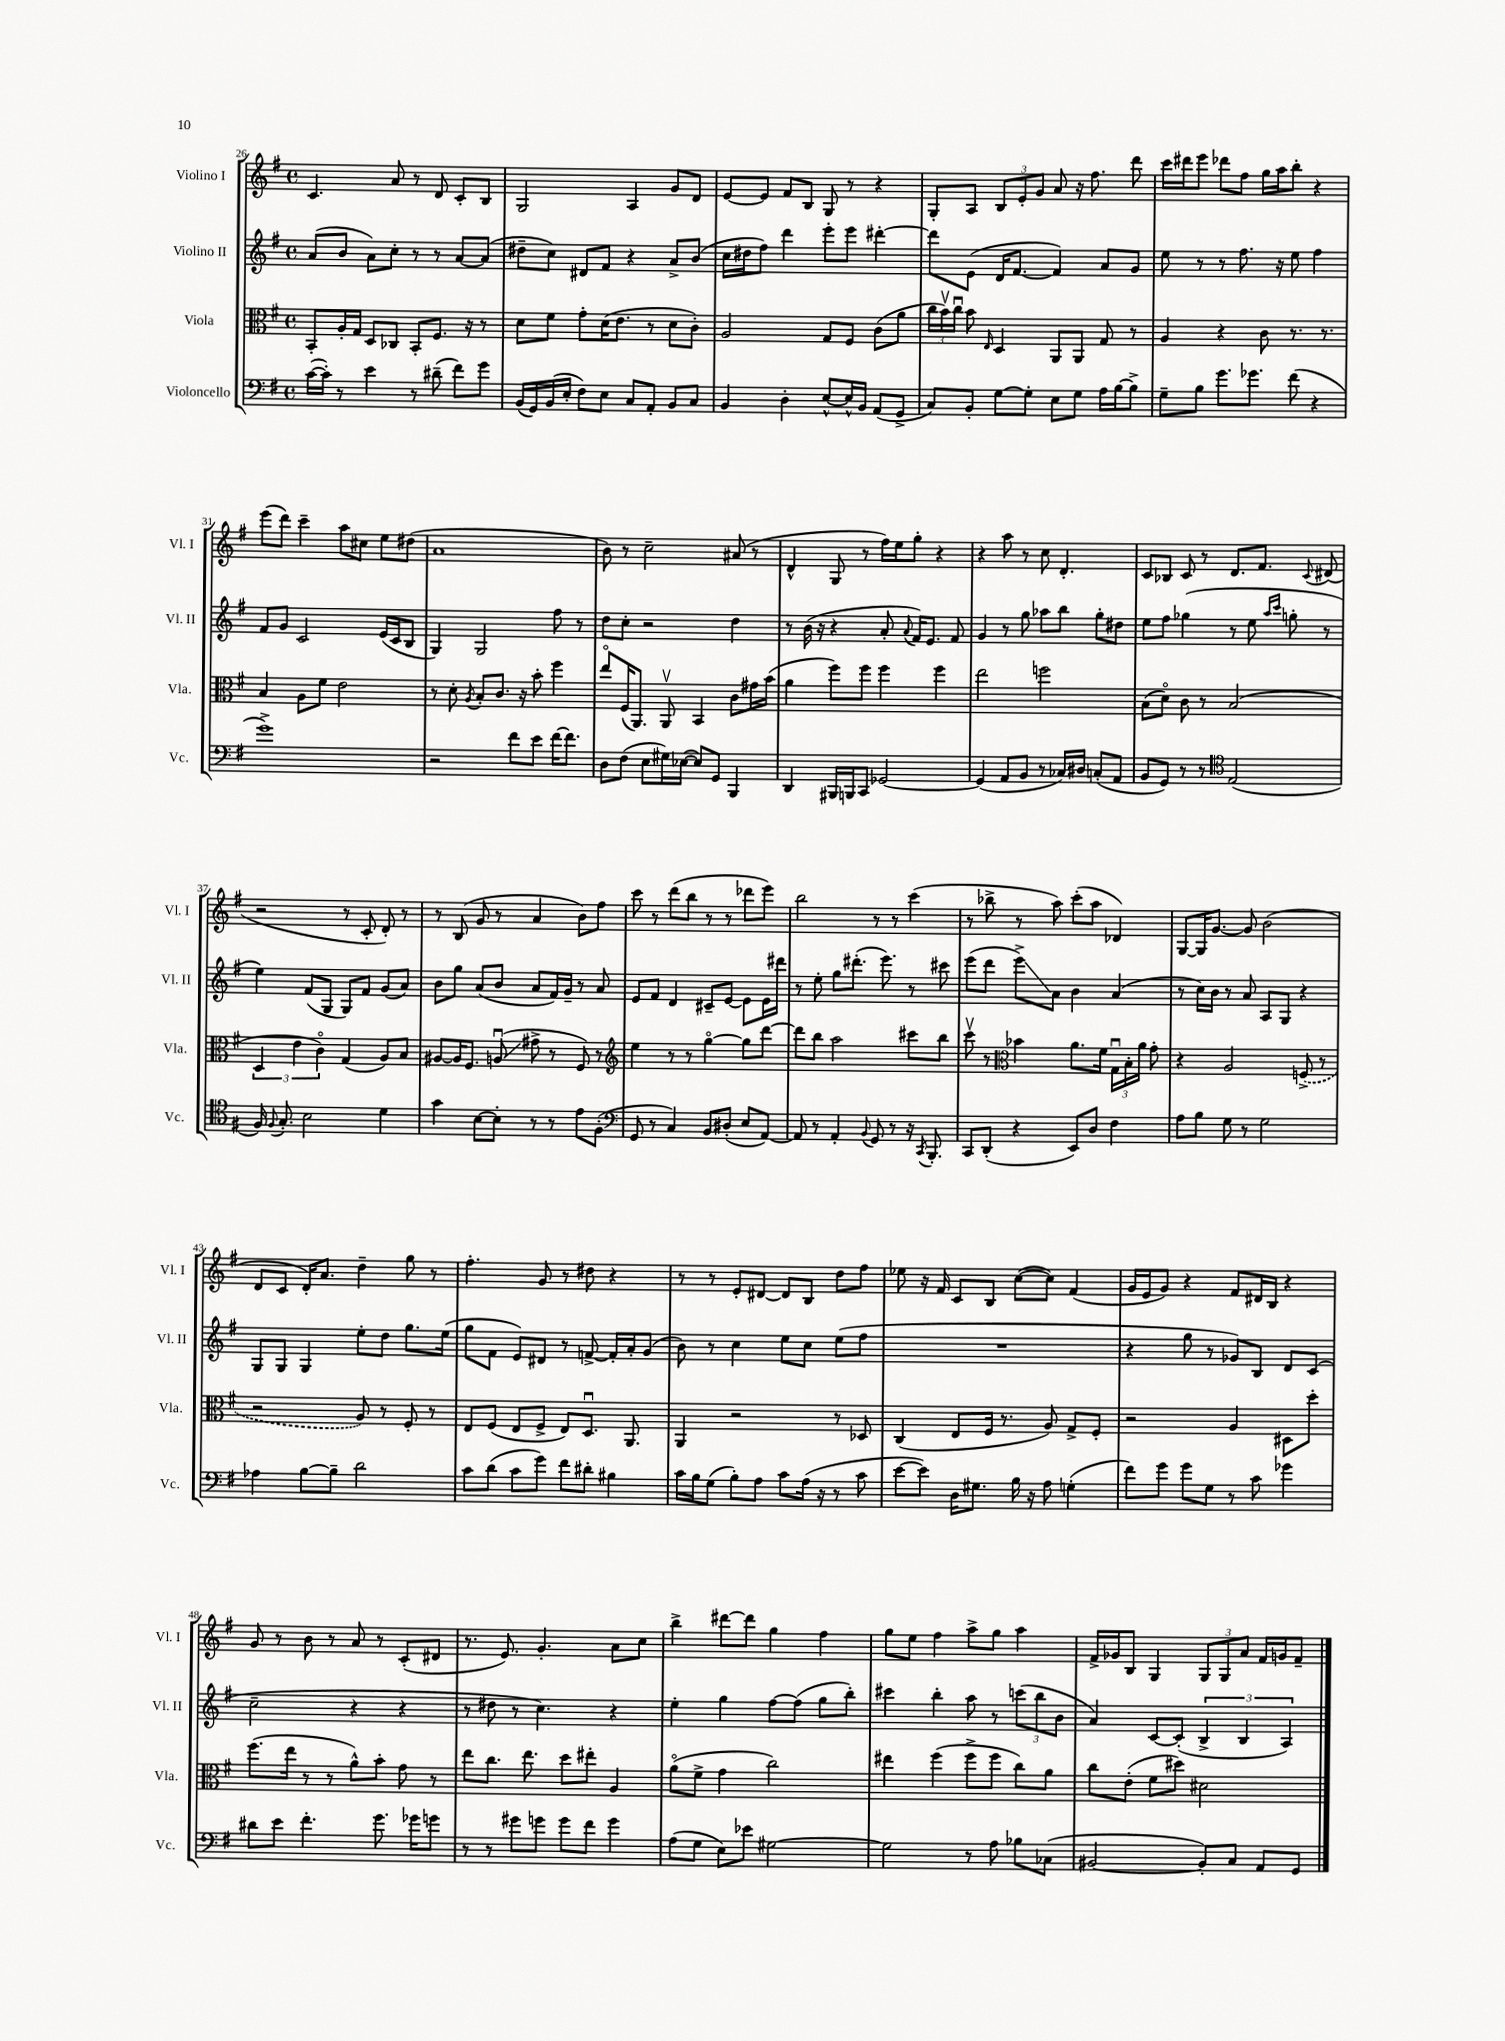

**kern	**kern	**kern	**kern
*staff4	*staff3	*staff2	*staff1
*clefF4	*clefC3	*clefG2	*clefG2
*k[f#]	*k[f#]	*k[f#]	*k[f#]
*M4/4	*M4/4	*M4/4	*M4/4
*met(c)	*met(c)	*met(c)	*met(c)
([16c	8BB'	(8a	4.c
16c'])	.	.	.
8r	16A'	8b	.
.	16G	.	.
4e	8D	8a)	.
.	8C-	8cc'	8a
8r	8BB'	8r	8r
(8d#~	8.F#	8r	8d
8f#)	.	[8a	8c'
.	16r	.	.
8g	8r	(8a]	8B
=	=	=	=
(16BB	8d	8dd#~	2G
16GG)	.	.	.
(16BB	8f#	8cc)	.
16E'	.	.	.
8F#)	8g'	8d#	.
8E	(16d	8f#	.
.	8.e	.	.
8C	.	4r	4A
8AA'	8r	.	.
8BB	8d	8a^	8g
8C	8c')	(8b	8d
=	=	=	=
4BB	2A	16cc	[8e
.	.	16dd#	.
.	.	8ff#)	8e]
4D'	.	4ddd	8f#
.	.	.	8B
[8E^^	8G	8eee'	8G
16E^^]	8F#	8eee	8r
16BB	.	.	.
(8AA	(8c	[4ddd#'	4r
8GG^	8a	.	.
=	=	=	=
8C)	24cc	8ddd#]	8G'
.	24bv)	.	.
.	24ccu	.	.
8BB'	8b	(8e	8A
.	16qqE	.	.
[8G	4D	16d	12B
.	.	[8.f#	.
.	.	.	12e'
8G']	.	.	.
.	.	.	12g
8E	8AA	4f#])	8a
8G	8AA	.	16r
.	.	.	8.ff#
16A	8G	8a	.
[16B	.	.	.
8B^]	8r	8g	8ddd
=	=	=	=
8G~	4A	8ee	16ccc
.	.	.	16ddd#
8B	.	8r	8eee
8.g	4r	8r	8ddd-
.	.	8.ff#	8ff#
8.g-	.	.	.
.	8c	.	16gg
.	.	16r	16aa
(8f#	8.r	8ee	8bb'
4r	.	4ff#	4r
.	8.r	.	.
=	=	=	=
1g^)	4B	8f#	(8eee
.	.	8g	8ddd)
.	8A	2c	4ccc~
.	8f#	.	.
.	2e	.	8aa
.	.	.	8cc#
.	.	(16e	8ee
.	.	16c	.
.	.	8B	(8dd#
=	=	=	=
2r	8r	4G)	1a
.	8d'	.	.
.	8qA	.	.
.	8B'	2G	.
.	8.c	.	.
8f#	.	.	.
.	16r	.	.
8e	8b'	.	.
[16f#	4ff#	8ff#	.
8.f#]	.	.	.
.	.	8r	.
=	=	=	=
8D	8eeo	8dd	8b)
(8F#	(16F#	8cc'	8r
.	8.AA)	.	.
8E	.	2r	2cc~
16G#)	8AAv	.	.
([16E-	.	.	.
8E-])	4BB	.	.
8GG	.	.	.
4BBB	8c	4dd	(8a#
.	16g#	.	8r
.	(16b	.	.
=	=	=	=
4DD	4a	8r	4d^^
.	.	(16b	.
.	.	16r	.
16BBB#	8ff#)	4r	8G
16BBB	.	.	.
8CC	8ff#	.	8r
[2GG-	4ff#	8a'	16ff#)
.	.	.	16ee
.	.	8qqa	.
.	.	16f#)	8gg'
.	.	8.e	.
.	4ff#	.	4r
.	.	8f#	.
=	=	=	=
(4GG-]	2ee	4g	4r
8AA	.	8r	8aa
8BB	.	8gg	8r
8r	2ff	8aa-	8cc
16C-)	.	8bb	4.d'
16D#	.	.	.
(8C'	.	8gg'	.
8AA	.	8dd#	.
=	=	=	=
8BB	(8B	8ee	8c
8GG)	8do)	8ff#	8B-
8r	8c	(4gg-	8c
8r	8r	.	8r
*clefC4	*	*	*
(2E	(2B	8r	8.d
.	.	8ee	.
.	.	.	8.f#
.	.	16qqaa	.
.	.	16qqccc	.
.	.	8gg'	.
.	.	.	8qqc
.	.	8r	(8d#
=	=	=	=
16F#)	6D	4ee)	2r
8qqF#	.	.	.
8.G'	.	.	.
.	6e	.	.
2B	.	(8f#	.
.	6co)	.	.
.	.	8G	.
.	(4G	8G)	8r
.	.	8f#	8c'
4d	8A)	(8g	8d')
.	8B	8a)	8r
=	=	=	=
4g	[8A#	8b	8r
.	16A#]	8gg	(8B
.	8.F#	.	.
[8B	.	(8a	8g
8B']	(8Au	8b	8r
8r	8g#^	8a	4a
8r	8r	16f#)	.
.	.	16g~	.
8e	8F#)	8r	8b)
(8F#'	8r	8a	8ff#
=	=	=	=
*clefF4	*clefG2	*	*
8GG	4ee	8e	8ccc
8r	.	8f#	8r
4C)	8r	4d	(8ddd
.	8r	.	8bb
8BB	[4ggo	8c#~	8r
(8D#'	.	[8e	8r
8E	8gg]	8e]	8ddd-
[8AA)	[8ddd	16e	8eee)
.	.	16ddd#	.
=	=	=	=
8AA]	8ddd]	8r	2bb
8r	8bb	8ee'	.
4AA'	2aa	8gg	.
.	.	(8.ddd#'	.
8qqBB	.	.	.
8GG	.	.	8r
.	.	8.eee)	.
8r	.	.	8r
16r	8ccc#	8r	(4ccc
8qCC	.	.	.
8.BBB'	.	.	.
.	8bb	8ccc#	.
=	=	=	=
8CC	8cccv	(8eee	8r
(8DD'	8r	8ddd	8bb-^
*	*clefC3	*	*
4r	4b-	8eee^)	8r
.	.	8a	8aa)
8EE)	8.a	4b	(8ccc'
8D	.	.	8aa
.	16f#	.	.
4F#	24Gu	(4a	4d-)
.	24B'	.	.
.	24a	.	.
.	8g'	.	.
=	=	=	=
8A	4r	8r	[8G
8B	.	16cc)	16G]
.	.	16b	[8.g
8G	2A	8r	.
8r	.	8a	8g]
2G	.	8A	(2b
.	.	8G	.
.	(8F^	4r	.
.	8r	.	.
=	=	=	=
4A-	2r	8G	8d
.	.	8G	8c
[8B	.	4G	16d')
.	.	.	8.a
8B~]	.	.	.
2d	8A)	8ee'	4dd~
.	8r	8dd	.
.	8F#'	8.gg	8gg
.	8r	.	8r
.	.	(16ee	.
=	=	=	=
8c	8E	8gg	4.ff#'
(8d	(8F#	8f#	.
8c	8E	8e)	.
8g)	8F#^	8d#	8g
8f#	8E)	8r	8r
8d#'	8.Du	[8f^	8dd#
4B#	.	16f']	4r
.	8.AA	16a'	.
.	.	(8g	.
=	=	=	=
16c	4AA	8b)	8r
16B	.	.	.
(8G	.	8r	8r
8B')	2r	4cc	8e'
8A	.	.	[8d#
8c	.	8ee	8d#]
(16A	.	8cc	8B
16r	.	.	.
8r	8r	(8ee	8dd
8c	8D-	8ff#	8ff#
=	=	=	=
[8e	(4C	1r	8ee-
8e])	.	.	16r
.	.	.	16f#
16D	8E	.	8c
8.G#	.	.	.
.	16F#	.	8B
.	8.r	.	.
16B	.	.	([8cc
16r	.	.	.
8A	8A)	.	8cc])
(4G'	8G^	.	(4f#
.	8F#'	.	.
=	=	=	=
8f#)	2r	4r	16g
.	.	.	16e
8g	.	.	8g)
8g	.	8gg	4r
8G	.	8r	.
8r	4A	8g-)	8f#
8c	.	8B	16d#
.	.	.	16B
4g-	8D#	8d	4r
.	8dd'	(8c	.
=	=	=	=
8d#	(8.ff#	2cc~	8g
8e	.	.	8r
.	16ee	.	.
4.f#'	8r	.	8b
.	8r	.	8r
.	8a^^)	4r	8a
8.g	8b'	.	8r
.	8g	4r	(8c'
16g-	.	.	.
8g	8r	.	8d#
=	=	=	=
8r	8ee	8r	8.r
8r	8.cc	8dd#	.
.	.	.	8.e)
8g#	.	8r	.
.	8.ee	.	.
8g	.	4.cc)	4.g'
8g	8dd	.	.
8f#	8ee#'	.	.
4g	4A	4r	8a
.	.	.	8cc
=	=	=	=
(8A	(8ao	4ee'	4bb^
8G	8f#^	.	.
8E)	4g	4gg	[8ddd#
8e-	.	.	8ddd#]
[2G#	2cc)	[8ff#	4gg
.	.	(8ff#]	.
.	.	8gg	4ff#
.	.	8bb')	.
=	=	=	=
2G#]	4ee#	4ccc#	8gg
.	.	.	8ee
.	(4ff#	4bb'	4ff#
8r	8ff#^	8aa	8aa^
8A	8ff#	8r	8gg
8B-	8cc)	(12ccc	4aa
.	.	12bb	.
(8C-	8a	.	.
.	.	12b	.
=	=	=	=
[2BB#	8cc	4a)	16f#^
.	.	.	16g-
.	(8e'	.	8B
.	8f#	[8c	4G
.	8dd#)	(8c']	.
8BB#'])	2d#	6B^	12G
.	.	.	12G
8C	.	.	.
.	.	6B	12a
8AA	.	.	16f#
.	.	.	16g
.	.	6A)	.
8GG	.	.	8f#~
==	==	==	==
*-	*-	*-	*-
